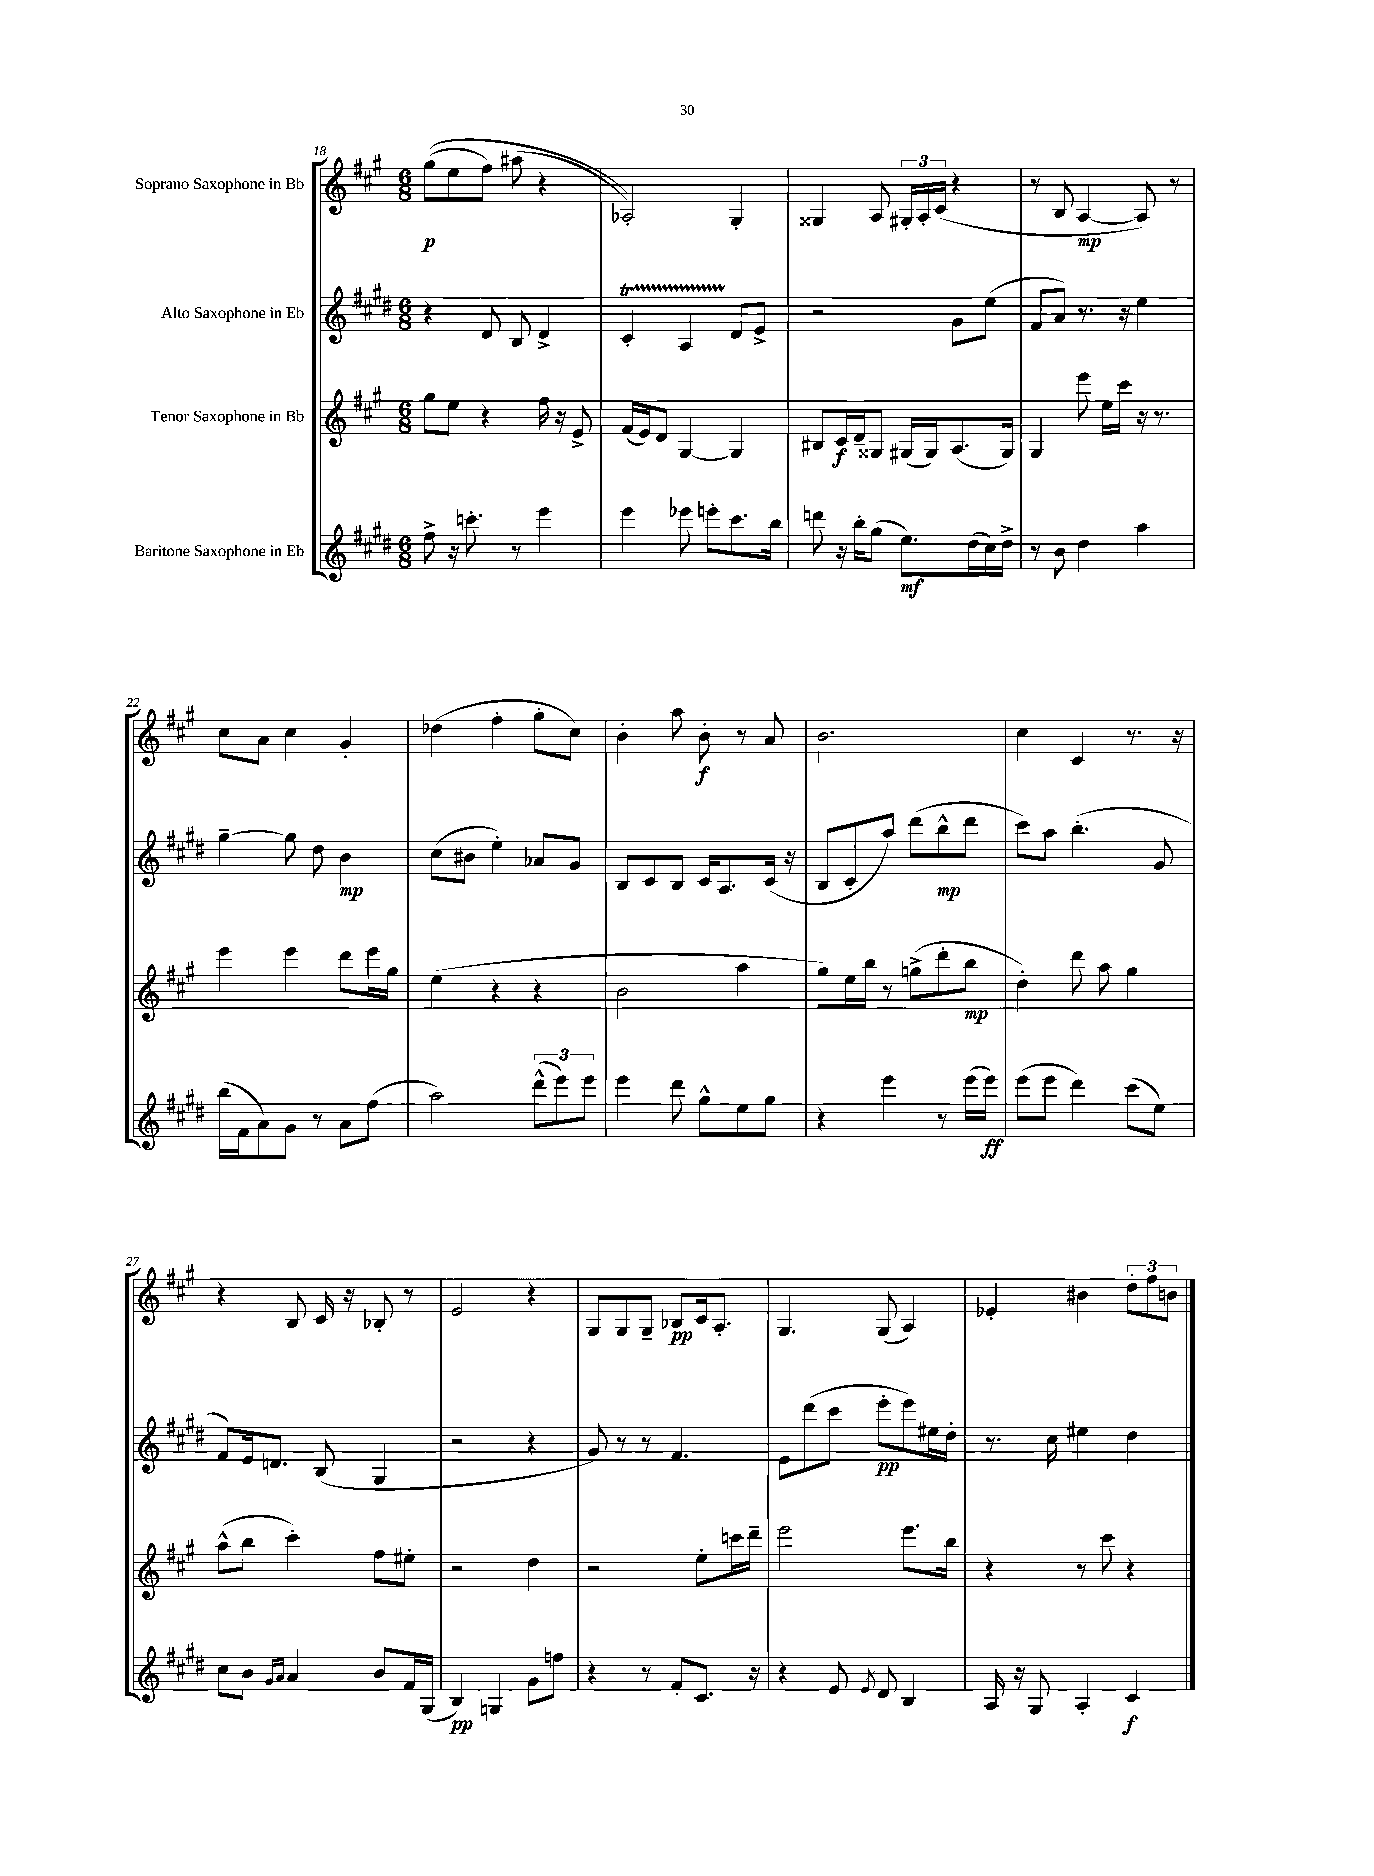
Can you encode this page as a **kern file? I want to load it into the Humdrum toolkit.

**kern	**kern	**kern	**kern
*staff4	*staff3	*staff2	*staff1
*clefG2	*clefG2	*clefG2	*clefG2
*k[f#c#g#d#]	*k[f#c#g#]	*k[f#c#g#d#]	*k[f#c#g#]
*M6/8	*M6/8	*M6/8	*M6/8
8ff#^	8gg#	4r	&((8gg#
16r	8ee	.	8ee
8.ccc'	.	.	.
.	4r	8d#	8ff#)
8r	.	8B	(8aa#
4eee	16ff#	4d#^	4r
.	16r	.	.
.	8e^	.	.
=	=	=	=
4eee	(16f#	4c#'	2A-')&)
.	16e)	.	.
.	8d	.	.
8eee-	[4G#	4A	.
8eee'	.	.	.
8.ccc#	4G#]	8d#	4G#'
.	.	8e^	.
16bb	.	.	.
=	=	=	=
8ddd	8B#	2r	4G##
16r	16c#	.	.
16bb'	16d~	.	.
(8gg#	8G##	.	8A
8.ee)	(16G#	.	24G#'
.	.	.	24A'
.	16G#)	.	.
.	.	.	(24c#
.	(8.A	8g#	4r
(16dd#	.	.	.
16cc#)	.	(8ee	.
16dd#^	16G#)	.	.
=	=	=	=
8r	4G#	8f#	8r
8b	.	8a)	8B
4dd#	8eee	8.r	[4A
.	16ee	.	.
.	16ccc#	16r	.
4aa	16r	4ee	8A])
.	8.r	.	.
.	.	.	8r
=	=	=	=
(16bb	4eee	[4gg#~	8cc#
16f#	.	.	.
8a)	.	.	8a
8g#	4eee	8gg#]	4cc#
8r	.	8dd#	.
8a	8ddd	4b	4g#'
(8ff#	16eee	.	.
.	16gg#	.	.
=	=	=	=
2aa)	(4ee	(8cc#	(4dd-
.	.	8b#	.
.	4r	4ee')	4ff#'
(12ddd#^^	4r	8a-	8gg#'
12eee)	.	.	.
.	.	8g#	8cc#)
12eee	.	.	.
=	=	=	=
4eee	2b	8B	4b'
.	.	8c#	.
8ddd#	.	8B	8aa
8gg#^^	.	16c#	8b'
.	.	8.A	.
8ee	4aa	.	8r
8gg#	.	(16c#	8a
.	.	16r	.
=	=	=	=
4r	8gg#)	8B	2.b
.	16ee	8c#'	.
.	16bb	.	.
4eee	8r	8aa)	.
.	(8gg^	(8ddd#	.
8r	8ddd'	8bb^^	.
(16eee	8bb	8ddd#	.
16eee)	.	.	.
=	=	=	=
(8eee	4dd')	8ccc#)	4cc#
8eee	.	8aa	.
4ddd#)	8ddd	(4.bb'	4c#
.	8aa	.	.
(8ccc#	4gg#	.	8.r
8ee)	.	8g#	.
.	.	.	16r
=	=	=	=
8cc#	(8aa^^	8f#)	4r
8b	8bb	16e	.
.	.	8.d	.
16qqg#	.	.	.
16qqa	.	.	.
4a	4ccc#')	.	8B
.	.	(8B	16c#
.	.	.	16r
8b	8ff#	4G#	8B-'
16f#	8ee#'	.	8r
(16G#	.	.	.
=	=	=	=
4B)	2r	2r	2e
4G	.	.	.
8g#	4dd	4r	4r
8ff	.	.	.
=	=	=	=
4r	2r	8g#)	8G#
.	.	8r	8G#
8r	.	8r	8G#~
8f#'	.	4.f#	8B-
8.c#	8ee'	.	16c#
.	.	.	8.A'
.	16ccc	.	.
16r	16ddd~	.	.
=	=	=	=
4r	2eee	8e	4.G#
.	.	(8ddd#	.
8e	.	8ccc#	.
8qe	.	.	.
8d#	.	8eee'	(8G#
4B	8.eee	8eee)	4A)
.	.	16ee#	.
.	16bb	16dd#'	.
=	=	=	=
16A	4r	8.r	4e-'
16r	.	.	.
8G#	.	.	.
.	.	16cc#	.
4A'	8r	4ee#	4b#
.	8ccc#	.	.
4c#	4r	4dd#	12dd'
.	.	.	12ff#
.	.	.	12b
==	==	==	==
*-	*-	*-	*-
